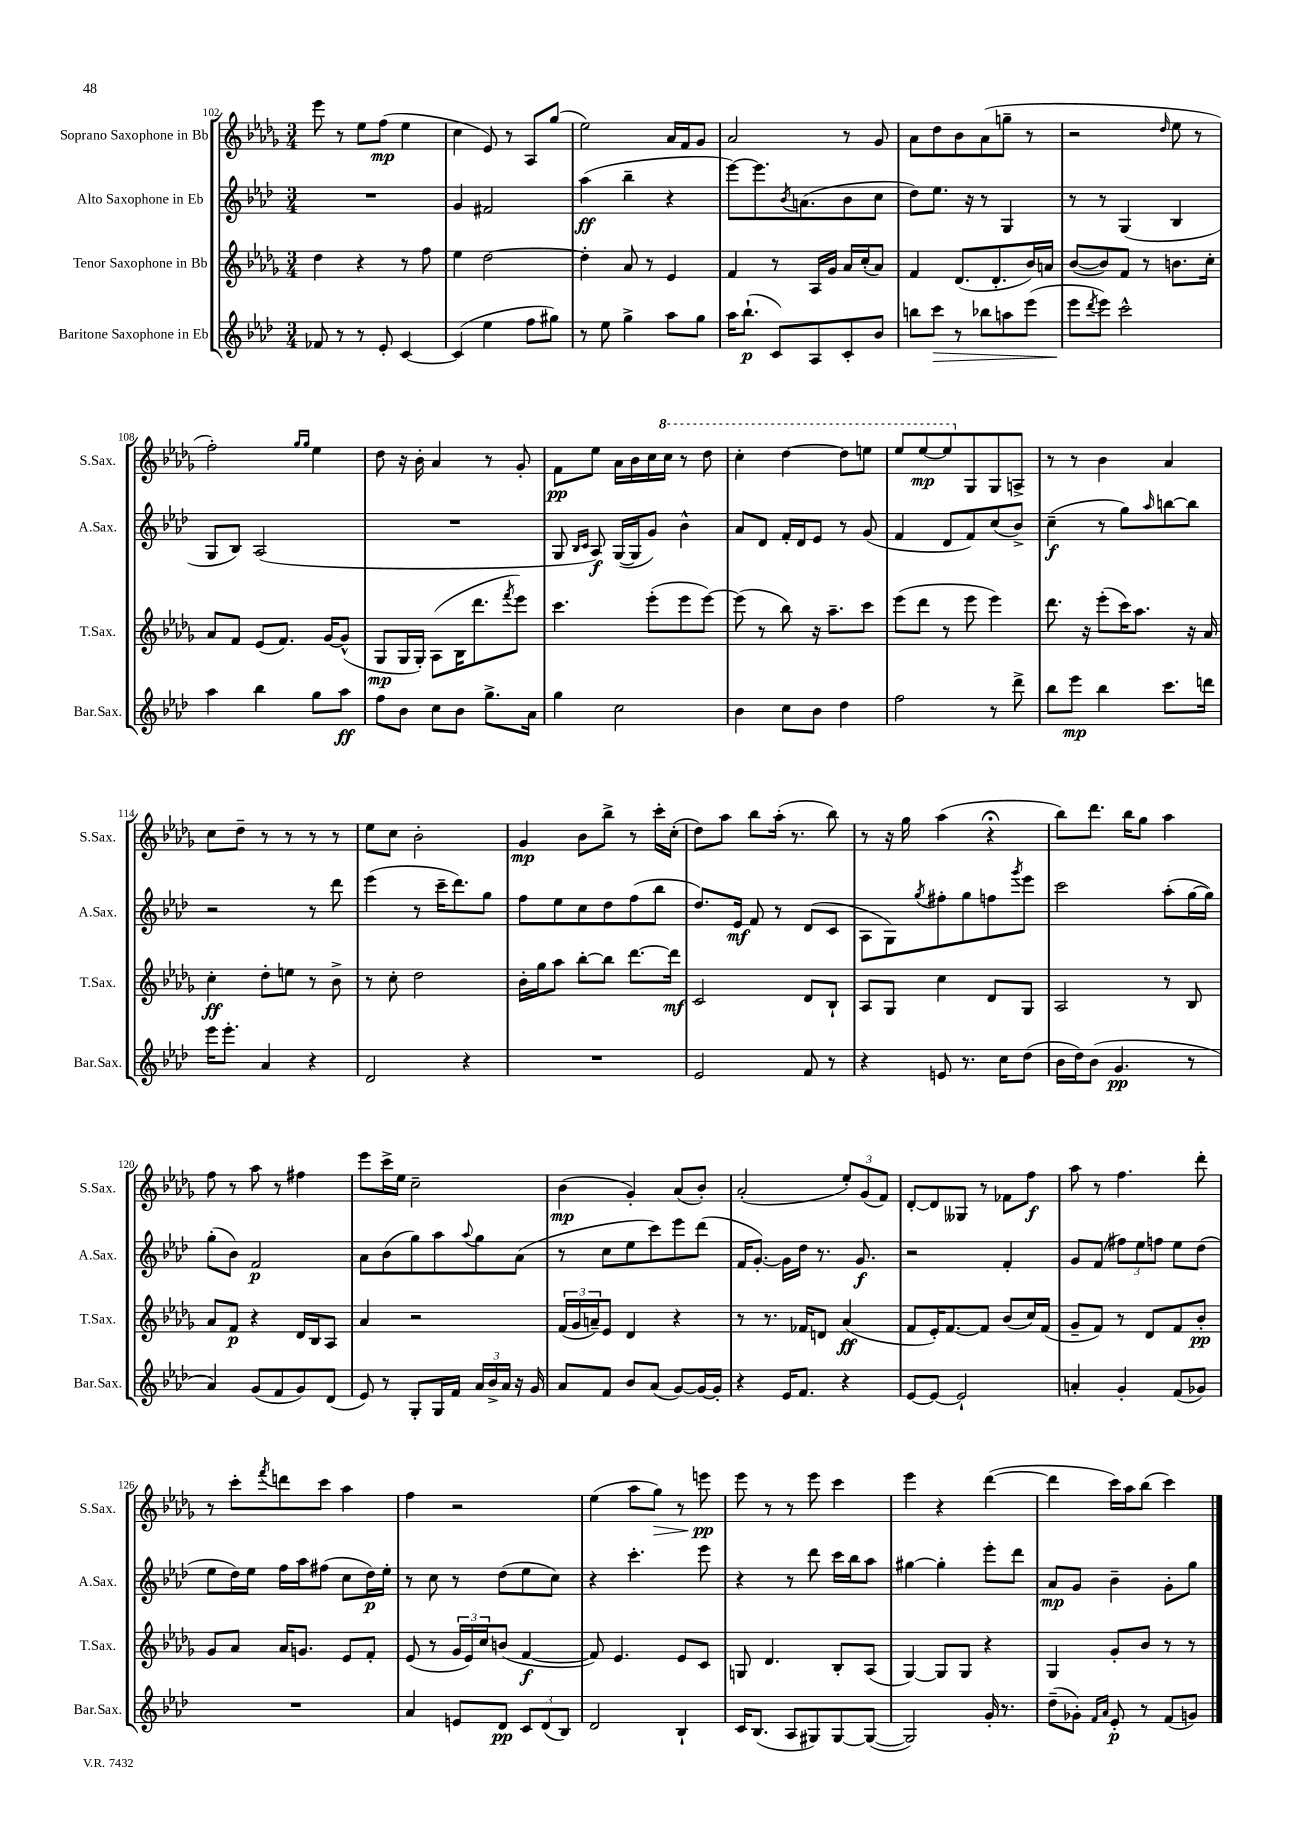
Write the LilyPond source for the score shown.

<<
\new StaffGroup <<
\new Staff = "s0" \with { instrumentName = "Soprano Saxophone in Bb" shortInstrumentName = "S.Sax." } {
    \clef treble \key des \major \numericTimeSignature \time 3/4
    ees'''8 r8 ees''8 f''8\mp( ees''4 |
    c''4 ees'8) r8 aes8 ges''8( |
    ees''2) aes'16 f'16 ges'8 |
    aes'2 r8 ges'8 |
    aes'8 des''8 bes'8 aes'8( g''8-- r8 |
    r2 \grace { des''16 } ees''8 r8 |
    f''2-.) \grace { ges''16 ges''16 } ees''4 |
    des''8 r16 bes'16-. aes'4 r8 ges'8-. |
    f'8\pp ees''8 aes'16 bes'16 c''16 \ottava #1 c'''16 r8 des'''8 |
    c'''4-. des'''4~ des'''8 e'''8 |
    ees'''8 ees'''8~\mp ees'''8 \ottava #0 ges8 ges8 a8-> |
    r8 r8 bes'4 aes'4 |
    c''8 des''8-- r8 r8 r8 r8 |
    ees''8 c''8 bes'2-. |
    ges'4\mp bes'8 bes''8-> r8 c'''16-. c''16-.( |
    des''8) aes''8 bes''8 aes''16-.( r8. bes''8) |
    r8 r16 ges''16 aes''4( r4\fermata |
    bes''8) des'''8. bes''16 ges''8 aes''4 |
    f''8 r8 aes''8 r8 fis''4 |
    ees'''8 c'''16-> ees''16 c''2-- |
    bes'4\mp( ges'4-.) aes'8( bes'8-.) |
    aes'2-.( \tuplet 3/2 { ees''8-.) ges'8( f'8) } |
    des'8~-. des'8 geses8 r8 fes'8 f''8\f |
    aes''8 r8 f''4. des'''8-. |
    r8 c'''8-. \acciaccatura { f'''8 } d'''8 c'''8 aes''4 |
    f''4 r2 |
    ees''4( aes''8 ges''8\>) r8 e'''8\pp\! |
    ees'''8 r8 r8 ees'''8 c'''4 |
    ees'''4 r4 des'''4~( |
    des'''4 c'''16) aes''16 bes''8( c'''4) \bar "|." |
}
\new Staff = "s1" \with { instrumentName = "Alto Saxophone in Eb" shortInstrumentName = "A.Sax." } {
    \clef treble \key aes \major \numericTimeSignature \time 3/4
    R2. |
    g'4 fis'2 |
    aes''4\ff( bes''4-- r4 |
    ees'''8~) ees'''8. \acciaccatura { bes'8 } a'8.( bes'8 c''8 |
    des''8) ees''8. r16 r8 g4 |
    r8 r8 g4( bes4 |
    g8 bes8) aes2( |
    R2. |
    g8 \grace { bes16 c'16 } aes8\f) g16~( g16 g'8) bes'4-^ |
    aes'8 des'8 f'16-. des'16 ees'8 r8 g'8( |
    f'4 des'8 f'8) c''8( bes'8->) |
    c''4--\f( r8 g''8) \grace { aes''16 } b''8~ b''8 |
    r2 r8 des'''8 |
    ees'''4( r8 c'''16-- des'''8.) g''8 |
    f''8 ees''8 c''8 des''8 f''8( bes''8 |
    des''8.) ees'16\mf f'8 r8 des'8( c'8 |
    aes8 g8) \acciaccatura { g''8 } fis''8-. g''8 f''8 \acciaccatura { g'''8 } ees'''8 |
    c'''2 aes''8-.( g''16~ g''16) |
    g''8-.( bes'8) f'2\p |
    aes'8 bes'8( g''8) aes''8 \appoggiatura { aes''8 } g''8 aes'8( |
    r8 c''8 ees''8 c'''8) ees'''8 des'''8( |
    f'16 g'8.~-.) g'16 des''16 r8. g'8.\f |
    r2 f'4-. |
    g'8 f'8( \tuplet 3/2 { fis''8) ees''8 f''8 } ees''8 des''8( |
    ees''8 des''16) ees''16 f''16 aes''16 fis''8( c''8 des''16\p) ees''16-. |
    r8 c''8 r8 des''8( ees''8 c''8) |
    r4 c'''4.-. ees'''8 |
    r4 r8 des'''8 c'''16 bes''16 aes''8 |
    gis''4~ gis''4-. ees'''8-. des'''8 |
    aes'8\mp g'8 bes'4-- g'8-. g''8 \bar "|." |
}
\new Staff = "s2" \with { instrumentName = "Tenor Saxophone in Bb" shortInstrumentName = "T.Sax." } {
    \clef treble \key des \major \numericTimeSignature \time 3/4
    des''4 r4 r8 f''8 |
    ees''4 des''2~ |
    des''4-. aes'8 r8 ees'4 |
    f'4 r8 aes16 ges'16 aes'16 c''16-.( aes'8) |
    f'4 des'8.( des'8.-. bes'16) a'16 |
    bes'8~( bes'8) f'8 r8 b'8. c''16-. |
    aes'8 f'8 ees'8( f'8.) ges'16~ ges'8-^( |
    ges8\mp ges16 ges16-.) aes8( bes16 des'''8. \acciaccatura { f'''8 } ees'''8) |
    c'''4. ees'''8-.( ees'''8 ees'''8~) |
    ees'''8( r8 bes''8) r16 aes''8.-- c'''8 |
    ees'''8( des'''8 r8 ees'''8 ees'''4) |
    des'''8. r16 ees'''8-.( c'''16) aes''8. r16 aes'16 |
    c''4-.\ff des''8-. e''8 r8 bes'8-> |
    r8 c''8-. des''2 |
    bes'16-. ges''16 aes''8 bes''8~-. bes''8 des'''8.~ des'''16\mf |
    c'2 des'8 bes8-! |
    aes8 ges8 c''4 des'8 ges8 |
    aes2 r8 bes8 |
    aes'8 f'8\p r4 des'16 bes16 aes8 |
    aes'4 r2 |
    \tuplet 3/2 { f'16( ges'16 a'16--) } ees'8 des'4 r4 |
    r8 r8. fes'16 d'8 aes'4\ff( |
    f'8 ees'16-.) f'8.~ f'8 bes'8( c''16) f'16( |
    ges'8-- f'8) r8 des'8 f'8 bes'8-.\pp |
    ges'8 aes'8 aes'16 g'8. ees'8 f'8-. |
    ees'8( r8 \tuplet 3/2 { ges'16 ees'16) c''16 } b'8( f'4~\f |
    f'8) ees'4. ees'8 c'8 |
    g8 des'4. bes8-. aes8( |
    ges4~) ges8 ges8 r4 |
    ges4 ges'8-. bes'8 r8 r8 \bar "|." |
}
\new Staff = "s3" \with { instrumentName = "Baritone Saxophone in Eb" shortInstrumentName = "Bar.Sax." } {
    \clef treble \key aes \major \numericTimeSignature \time 3/4
    fes'8 r8 r8 ees'8-. c'4~ |
    c'4( ees''4 f''8 gis''8) |
    r8 ees''8 g''4-> aes''8 g''8 |
    aes''16 bes''8.-!\p( c'8) aes8 c'8-. bes'8 |
    b''8 c'''8\> r8 bes''8 a''8 ees'''8( |
    ees'''8\! \acciaccatura { des'''8 } ees'''8) c'''2-^ |
    aes''4 bes''4 g''8 aes''8\ff |
    f''8 bes'8 c''8 bes'8 g''8.-> aes'16 |
    g''4 c''2 |
    bes'4 c''8 bes'8 des''4 |
    f''2 r8 des'''8-> |
    bes''8 ees'''8\mp bes''4 c'''8. d'''16 |
    ees'''16 ees'''8.-. aes'4 r4 |
    des'2 r4 |
    R2. |
    ees'2 f'8 r8 |
    r4 e'8 r8. c''16 des''8( |
    bes'16 des''16) bes'8( g'4.\pp r8 |
    aes'4) g'8( f'8 g'8) des'8( |
    ees'8) r8 g8-. g16 f'16 \tuplet 3/2 { aes'16 bes'16-> aes'16 } r16 g'16 |
    aes'8 f'8 bes'8 aes'8( g'8~) g'16~ g'16-. |
    r4 ees'16 f'8. r4 |
    ees'8~ ees'8~ ees'2-! |
    a'4-. g'4-. f'8( ges'8) |
    R2. |
    aes'4 e'8 des'8\pp \tuplet 3/2 { c'8 des'8( bes8) } |
    des'2 bes4-! |
    c'16 bes8.( aes8 gis8) gis8~ gis8~( |
    gis2) g'16-. r8. |
    des''8--( ges'8-.) \grace { f'16 aes'16 } ees'8-.\p r8 f'8( g'8) \bar "|." |
}
>>
>>
\layout { \context { \Score currentBarNumber = #102 } }
